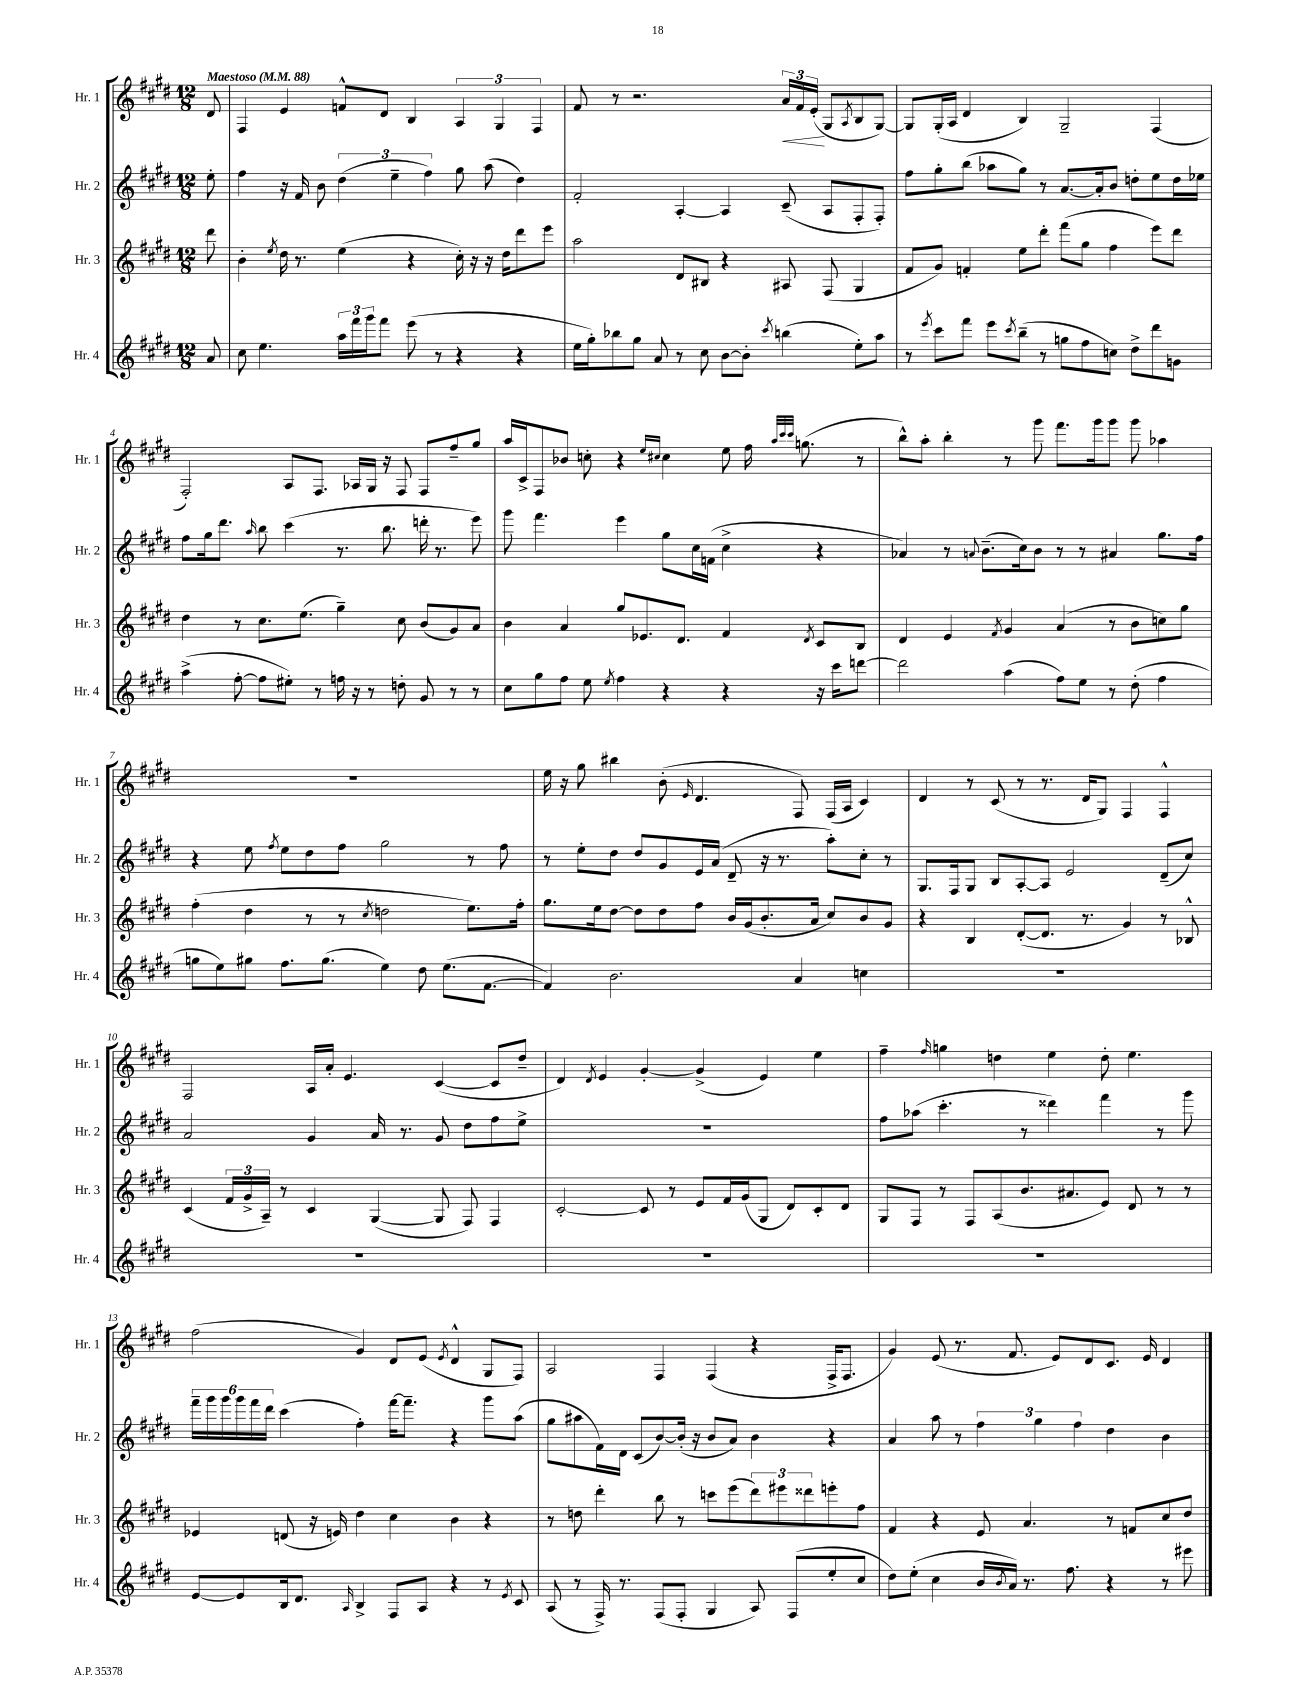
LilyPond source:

<<
\new StaffGroup <<
\new Staff = "s0" \with { instrumentName = "Hr. 1" shortInstrumentName = "Hr. 1" } {
    \clef treble \key e \major \numericTimeSignature \time 12/8 \partial 8 \tempo "Maestoso" 4 = 88
    dis'8 |
    fis4 e'4 f'8-^ dis'8 b4 \tuplet 3/2 { a4 gis4 fis4 } |
    fis'8 r8 r2. \tuplet 3/2 { a'16\< fis'16 e'16-.\!( } gis8 \acciaccatura { a8 } b8 gis8~) |
    gis8 gis16-.( a16 dis'4 b4) gis2-- fis4( |
    fis2-.) a8 fis8. aes16 gis16 r16 fis8 fis8 fis''8-- gis''8 |
    a''16 cis'16-> fis8 bes'8 c''8-. r4 \grace { e''16 cis''16 } cis''4 e''8 fis''16 \grace { a''32 cis'''32 cis'''32 } g''8.( r8 |
    b''8-^) a''8-. b''4-. r8 gis'''8 fis'''8. gis'''16 gis'''8 gis'''8 aes''4 |
    R1. |
    e''16 r16 gis''8 bis''4 b'8-.( \grace { e'16 } dis'4. fis8) fis16( a16 cis'4) |
    dis'4 r8 cis'8( r8 r8. dis'16 gis8) fis4 fis4-^ |
    fis2 a16 a'16-. e'4. cis'4~( cis'8 dis''8-- |
    dis'4) \acciaccatura { dis'8 } e'4 gis'4~-. gis'4->( e'4) e''4 |
    fis''4-- \grace { fis''16 } g''4 d''4 e''4 d''8-. e''4. |
    fis''2( gis'4) dis'8 e'8( \acciaccatura { e'8 } dis'4-^ gis8 fis8) |
    a2 fis4 fis4( r4 fis16-> fis8. |
    gis'4) e'8( r8. fis'8. e'8) dis'8 cis'8. e'16 dis'4 \bar "|." |
}
\new Staff = "s1" \with { instrumentName = "Hr. 2" shortInstrumentName = "Hr. 2" } {
    \clef treble \key e \major \numericTimeSignature \time 12/8 \partial 8
    e''8-. |
    fis''4 r16 fis'16 b'8 \tuplet 3/2 { dis''4( e''4-- fis''4) } gis''8 a''8( dis''4) |
    fis'2-. a4~-. a4 cis'8--( a8 fis8-. fis8-.) |
    fis''8 gis''8-. b''8( aes''8 gis''8) r8 a'8.~ a'16-. b'8 d''8-. e''8 d''16 ees''16 |
    fis''8 gis''16 dis'''8. \grace { a''16 } b''8 cis'''4( r8. b''8. d'''16-. r8. e'''8) |
    gis'''8 fis'''4. e'''4 gis''8 cis''16 f'16( cis''4-> r4 |
    aes'4) r8 \appoggiatura { a'8 } b'8.--( cis''16) b'8 r8 r8 ais'4 gis''8. fis''16 |
    r4 e''8 \acciaccatura { fis''8 } e''8 dis''8 fis''8 gis''2 r8 fis''8 |
    r8 e''8-. dis''8 dis''8 gis'8 e'16 a'16( dis'8-- r16 r8. a''8-.) cis''8-. r8 |
    gis8. fis16 gis8 b8 a8~-. a8 e'2 dis'8--( cis''8) |
    a'2 gis'4 a'16 r8. gis'8 dis''8 fis''8 e''8-> |
    R1. |
    fis''8 aes''8( cis'''4.-. r8 disis'''4) fis'''4 r8 gis'''8 |
    \tuplet 6/4 { fis'''16-- gis'''16 gis'''16 gis'''16 fis'''16 dis'''16 } cis'''4( fis''4-.) fis'''16~ fis'''8.-- r4 gis'''8 a''8( |
    gis''8 ais''8 fis'16) dis'16 cis'8( b'8~) b'16-.( r16 b'8 a'8) b'4 r4 |
    a'4 a''8 r8 \tuplet 3/2 { fis''4 gis''4 fis''4 } dis''4 b'4 \bar "|." |
}
\new Staff = "s2" \with { instrumentName = "Hr. 3" shortInstrumentName = "Hr. 3" } {
    \clef treble \key e \major \numericTimeSignature \time 12/8 \partial 8
    dis'''8 |
    b'4-. \acciaccatura { e''8 } dis''16 r8. e''4( r4 cis''16-.) r16 r16 dis''16 dis'''8 e'''8 |
    a''2 dis'8 bis8 r4 ais8 fis8( gis4 |
    fis'8 gis'8) f'4-. e''8 dis'''8-. fis'''8( gis''8 fis''4 e'''8) dis'''8 |
    dis''4 r8 cis''8. e''8.( gis''4--) cis''8 b'8( gis'8) a'8 |
    b'4 a'4 gis''8 ees'8. dis'8. fis'4 \acciaccatura { dis'8 } cis'8 b8 |
    dis'4 e'4 \acciaccatura { fis'8 } gis'4 a'4( r8 b'8 c''8) gis''8 |
    fis''4-.( dis''4 r8 r8 \acciaccatura { cis''8 } d''2 e''8.) fis''16-. |
    gis''8. e''16 dis''8~ dis''8 dis''8 fis''8 b'16 gis'16( b'8.-. a'16 cis''8) b'8 gis'8 |
    r4 b4 dis'8~-.( dis'8. r8. gis'4) r8 bes8-^ |
    cis'4( \tuplet 3/2 { fis'16 gis'16-> a16--) } r8 cis'4 gis4~( gis8 fis8) fis4 |
    cis'2~-. cis'8 r8 e'8 fis'16 gis'16( gis8 dis'8) cis'8-. dis'8 |
    gis8 fis8 r8 fis8 a8( b'8. ais'8. e'8) dis'8 r8 r8 |
    ees'4 d'8( r16 e'16) dis''4 cis''4 b'4 r4 |
    r8 d''8 dis'''4-. b''8 r8 c'''8 e'''8( \tuplet 3/2 { dis'''8) eis'''8 disis'''8 } e'''8-. fis''8 |
    fis'4 r4 e'8 a'4. r8 f'8 cis''8 dis''8 \bar "|." |
}
\new Staff = "s3" \with { instrumentName = "Hr. 4" shortInstrumentName = "Hr. 4" } {
    \clef treble \key e \major \numericTimeSignature \time 12/8 \partial 8
    a'8 |
    cis''8 e''4. \tuplet 3/2 { a''16 fis'''16 gis'''16 } fis'''8 e'''8( r8 r4 r4 |
    e''16 gis''16-.) bes''8 gis''8 a'8 r8 cis''8 b'8~ b'8-. \acciaccatura { cis'''8 } b''4( e''8-.) a''8 |
    r8 \acciaccatura { e'''8 } cis'''8 fis'''8 e'''8 \acciaccatura { cis'''8 } b''8--( r8 g''8 fis''8 c''8) dis''8-> dis'''8 g'8 |
    a''4->( fis''8~-. fis''8 eis''8-.) r8 f''16 r16 r8 d''8-. gis'8 r8 r8 |
    cis''8 gis''8 fis''8 e''8 \acciaccatura { e''8 } fis''4 r4 r4 r16 cis'''16 d'''8~ |
    d'''2 a''4( fis''8) e''8 r8 dis''8-.( fis''4 |
    g''8 e''8) gis''8 fis''8. gis''8.( e''4) dis''8 e''8.( fis'8.~ |
    fis'4) b'2. a'4 c''4 |
    R1. |
    R1. |
    R1. |
    R1. |
    e'8~ e'8 b16 dis'8. \grace { a16 } b4-> fis8 a8 r4 r8 \acciaccatura { e'8 } cis'8 |
    a8( r8 fis16->) r8. fis8( fis8-. gis4 a8) fis8( e''8-. cis''8 |
    dis''8) e''8-.( cis''4 b'16 \acciaccatura { b'8 } a'16) r8. fis''8. r4 r8 eis'''8 \bar "|." |
}
>>
>>
